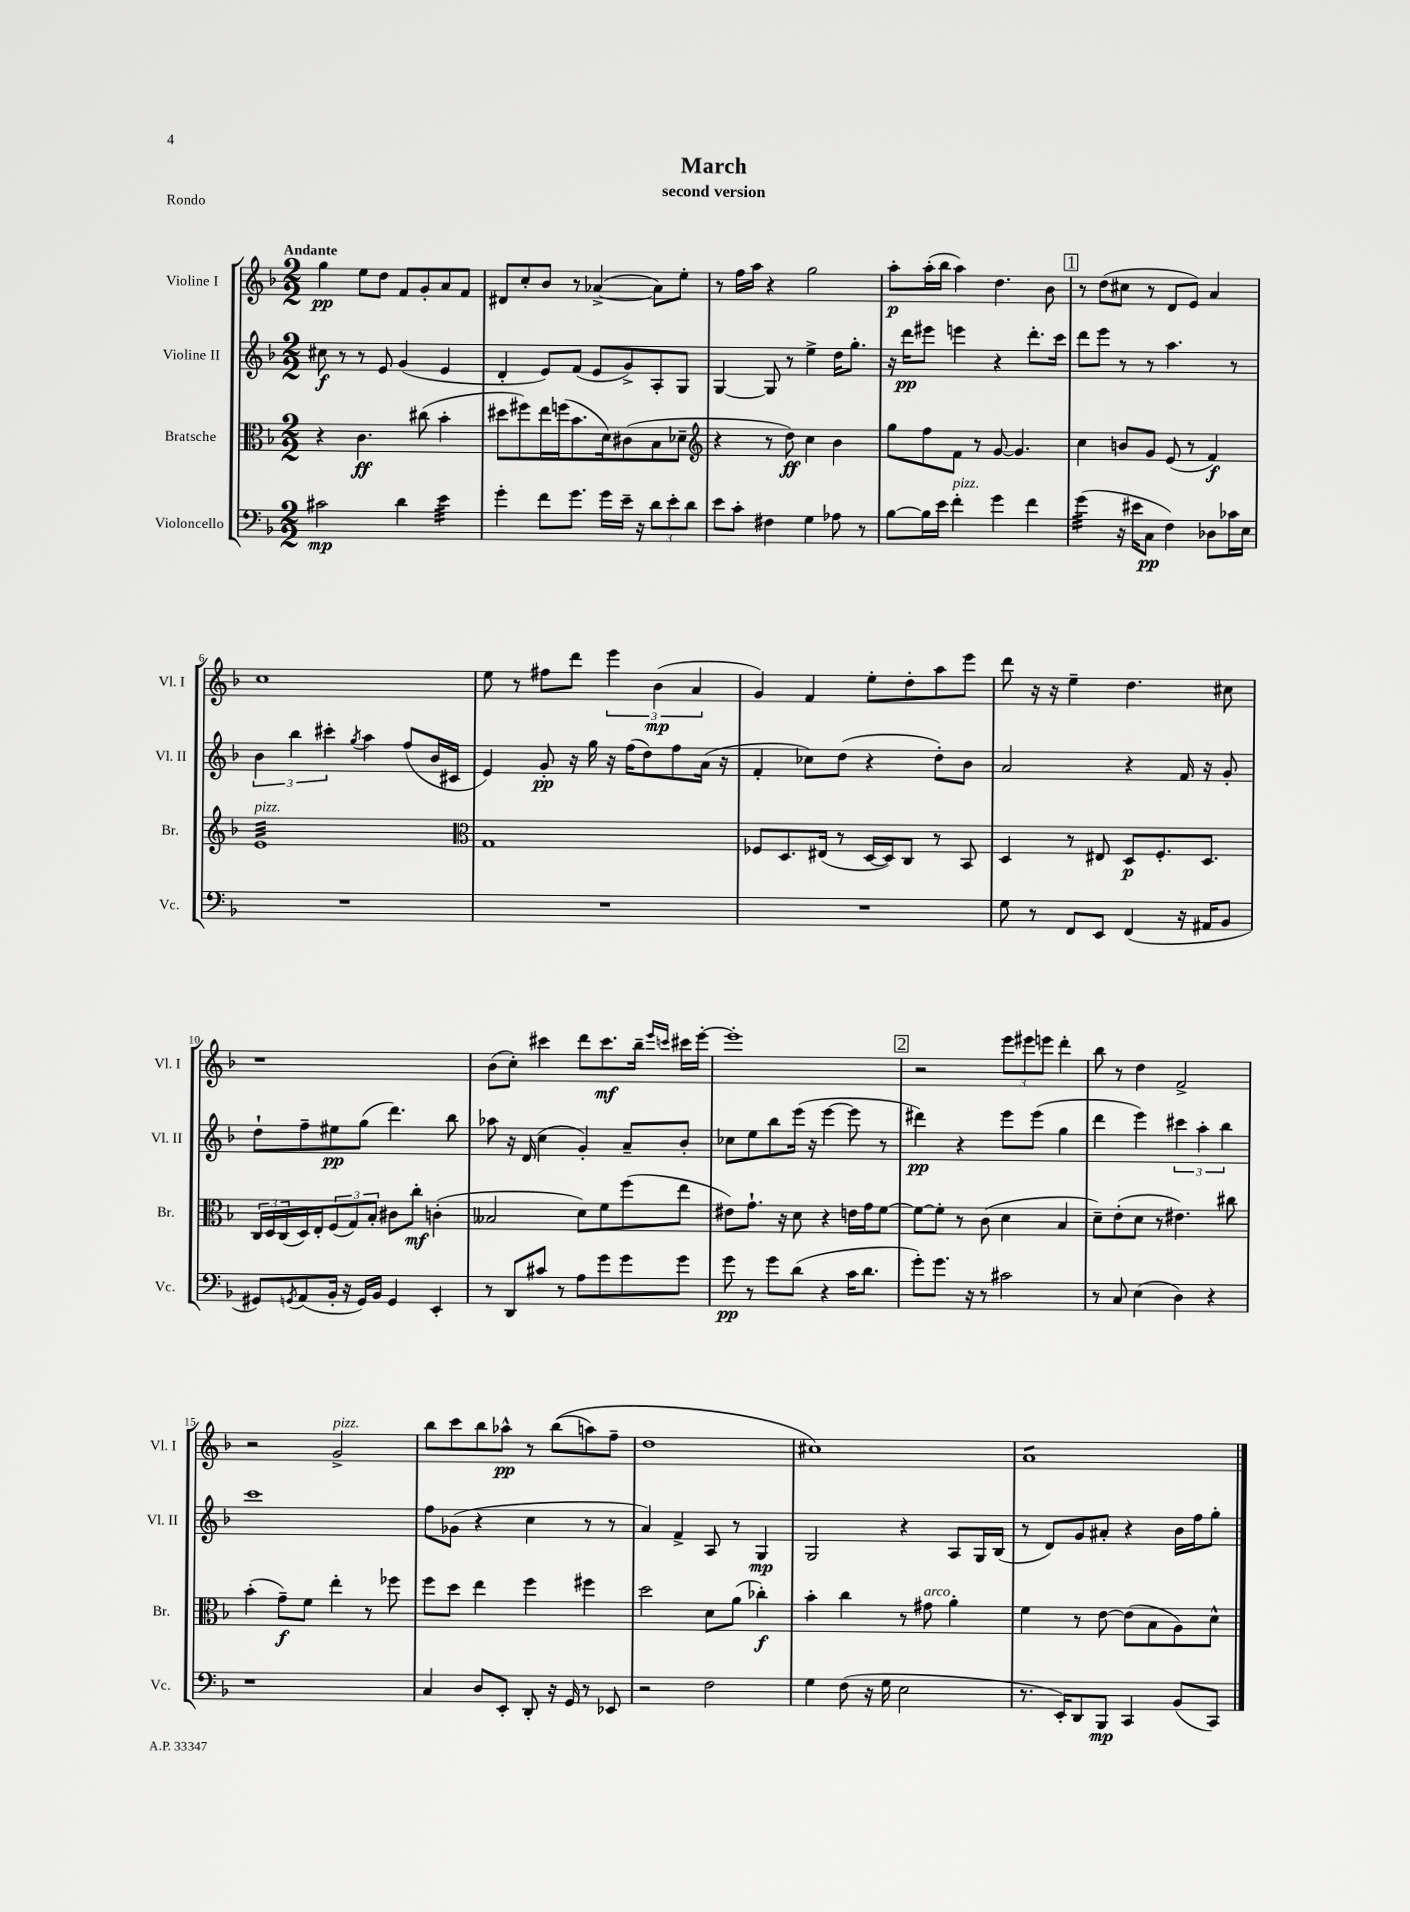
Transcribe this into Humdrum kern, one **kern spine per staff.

**kern	**kern	**kern	**kern
*staff4	*staff3	*staff2	*staff1
*clefF4	*clefC3	*clefG2	*clefG2
*k[b-]	*k[b-]	*k[b-]	*k[b-]
*M2/2	*M2/2	*M2/2	*M2/2
2c#\	4r	8cc#\	4gg\
.	.	8r	.
.	4.c\	8r	8ee\L
.	.	8e/	8dd\J
4d\	.	(4g/	8f/L
.	(8cc#\	.	8g'/
4e\	4b-'\	4e/	8a/
.	.	.	8f/J
=	=	=	=
4g'\	8dd#\L	4d'/	8d#/L
.	8ff#\)	.	8cc'/
8f\L	16ee\L	8e/L)	8b-/J
.	(16ff\J	.	.
8.g\J	8.b-\	(8f/J	8r
.	.	8e/L	([4a-^/
16g\LL	16d\k)	.	.
16e~\JJ	(8c#\	8g^/)	.
16r	.	.	.
12d\L	8B-\	8A'/	8a-\]L)
12e'\	.	.	.
.	8d-~\J	8G/J	8ee'\J
12d\J	.	.	.
=	=	=	=
*	*clefG2	*	*
8e\L	4r	[4G/	8r
8c'\J	.	.	16ff\LL
.	.	.	16aa\JJ
4F#\	8r	8G/]	4r
.	8dd\)	8r	.
4G\	4cc\	4ee^\	2gg\
8A-\	4b-\	16dd\LK	.
.	.	8.gg'\J	.
8r	.	.	.
=	=	=	=
[8B-\L	8gg\L	16r	8aa'\L
.	.	16ddd\LK	.
16B-\]L	8ff\	8eee#\J	(16aa'\L
16e\JJ	.	.	16bb-\JJ
4f'\	8f\J	4eee\	4aa\)
.	8r	.	.
4g\	[8g/	4r	4.dd\
.	4.g/]	.	.
4f\	.	8.ddd'\L	.
.	.	.	8b-\
.	.	16ccc\Jk	.
=	=	=	=
(4g\	4cc\	8ddd\L	8r
.	.	8eee\J	(8dd\L
16r	8b/L	8r	8cc#\J
16e#\LK	.	.	.
8C\J	8g/J	8r	8r
4F\)	(8e/	4.aa\	8d/L
.	8r	.	8e/J)
8D-\L	4f/)	.	4a/
16c-\L	.	8r	.
16E\JJ	.	.	.
=	=	=	=
1r	1e	6b-\	1cc
.	.	6bb-\	.
.	.	6ccc#'\	.
.	.	8qgg/	.
.	.	4aa\	.
.	.	(8ff/L	.
.	.	16b-/L	.
.	.	16c#/JJ	.
=	=	=	=
*	*clefC3	*	*
1r	1G	4e/)	8ee\
.	.	.	8r
.	.	8g'/	8ff#\L
.	.	16r	8ddd\J
.	.	16gg\	.
.	.	16r	6eee\
.	.	(16ff\LK	.
.	.	8dd\)	.
.	.	.	(6b-\
.	.	8ff\	.
.	.	.	6a/
.	.	(16a\Jk	.
.	.	16r	.
=	=	=	=
1r	8F-/L	4f'/	4g/)
.	8.D/	.	.
.	.	8cc-\L)	4f/
.	(16E#/Jk	.	.
.	8r	(8dd\J	.
.	[16D/LL	4r	8ee'\L
.	16D/]J)	.	.
.	8C/J	.	8dd'\
.	8r	8dd'\L)	8aa\
.	8BB-/	8b-\J	8eee\J
=	=	=	=
8G\	4D/	2a/	8ddd\
8r	.	.	16r
.	.	.	16r
8FF/L	8r	.	4ee~\
8EE/J	8E#/	.	.
(4FF/	8D/L	4r	4.dd\
.	8.F'/	.	.
16r	.	16f/	.
16AA#/LK	8.D/J	16r	.
8BB-/J	.	8g'/	8cc#\
=	=	=	=
8GG#/L)	24C/LL	8dd`\L	1r
.	24D/	.	.
.	(24C/	.	.
8qGG/	.	.	.
(8AA/	16D/)	8ff~\	.
.	16E'/J	.	.
16BB-'/Jk	(12F/	8ee#\	.
16r	.	.	.
.	12G/)	.	.
16GG/LL)	.	(8gg\J	.
.	12B-'/J	.	.
16BB-/JJ	.	.	.
4GG/	8c#\L	4.ddd\)	.
.	8cc'\J	.	.
4EE'/	(4c'\	.	.
.	.	8bb-\	.
=	=	=	=
8r	2B--/	8aa-\	(8b-\L
8DD/L	.	16r	8cc'\J)
.	.	(16d/	.
8c#/J	.	4cc\	4ccc#\
8r	.	.	.
8A\L	8d\L)	4g'/)	8ddd\L
8g\	8f\	.	8.ccc#\
8g\	(8ff\	8a~/L	.
.	.	.	16bb-~\Jk
.	.	.	16qqeee/LL
.	.	.	16qqccc/JJ
8g\J	8ee\J	8b-'/J	16ccc#\LL
.	.	.	[16eee'\JJ
=	=	=	=
8g\	8e#\L)	8cc-\L	1eee']
8r	8.g`\J	8ee\	.
8g\L	.	8bb-\	.
.	16r	.	.
(8d\J	8d\	(16eee\Jk	.
.	.	16r	.
4r	4r	[4eee\	.
16c\LK	16e\LL	8eee\]	.
8.d\J	16g\J	.	.
.	[8f\J	8r	.
=	=	=	=
8g'\L)	8f\_L	4ddd#\)	2r
8.g\J	8f'\]J	.	.
.	8r	4r	.
16r	.	.	.
8r	(8c\	.	.
2c#\	4d\	8eee\L	12eee\L
.	.	.	12eee#\
.	.	(8eee\J	.
.	.	.	12eee\J
.	4B-/	4gg\	4ddd'\
=	=	=	=
8r	8d~\L)	4ddd\	8bb-\
8C/	(8e'\	.	8r
(4E\	8d\J	4eee\)	4dd\
.	8r	.	.
4D\)	4.e#\)	6ccc#\	2f^/
.	.	6aa'\	.
4r	.	.	.
.	.	6bb-\	.
.	8cc#\	.	.
=	=	=	=
1r	(4b-'\	1ccc	2r
.	8g~\L)	.	.
.	8f\J	.	.
.	4ee'\	.	2g^/
.	8r	.	.
.	8ff-\	.	.
=	=	=	=
4C/	8ff\L	8ff\L	8bb-\L
.	8dd\J	(8g-\J	8ccc\
8D/L	4ee\	4r	8bb-\
8EE'/J	.	.	8aa-^^\J
8DD'/	4ff\	4cc\	8r
16r	.	.	&((8bb-\L
16GG/	.	.	.
8r	4ff#\	8r	8aa\)
8EE-/	.	8r	8ff~\J
=	=	=	=
2r	2dd\	4a/)	1dd
.	.	4f^/	.
2F\	8d\L	8A/	.
.	(8a\J	8r	.
.	4cc-'\)	4G/	.
=	=	=	=
4G\	4b-'\	2G/	1cc#&)
(8F\	4cc\	.	.
16r	.	.	.
16G\	.	.	.
2E\	8r	4r	.
.	8g#\	.	.
.	4a'\	8A/L	.
.	.	16G/L	.
.	.	(16B-/JJ	.
=	=	=	=
8.r	4f\	8r	1a
.	.	8d/L)	.
16EE'/LK)	.	.	.
8DD/	8r	8g/	.
8BBB-/J	[8e\	8a#'/J	.
4CC/	(8e\]L	4r	.
.	8B-\	.	.
(8BB-/L	8A\)	16b-\LL	.
.	.	16ff\J	.
8CC/J)	8d^^\J	8gg'\J	.
==	==	==	==
*-	*-	*-	*-
